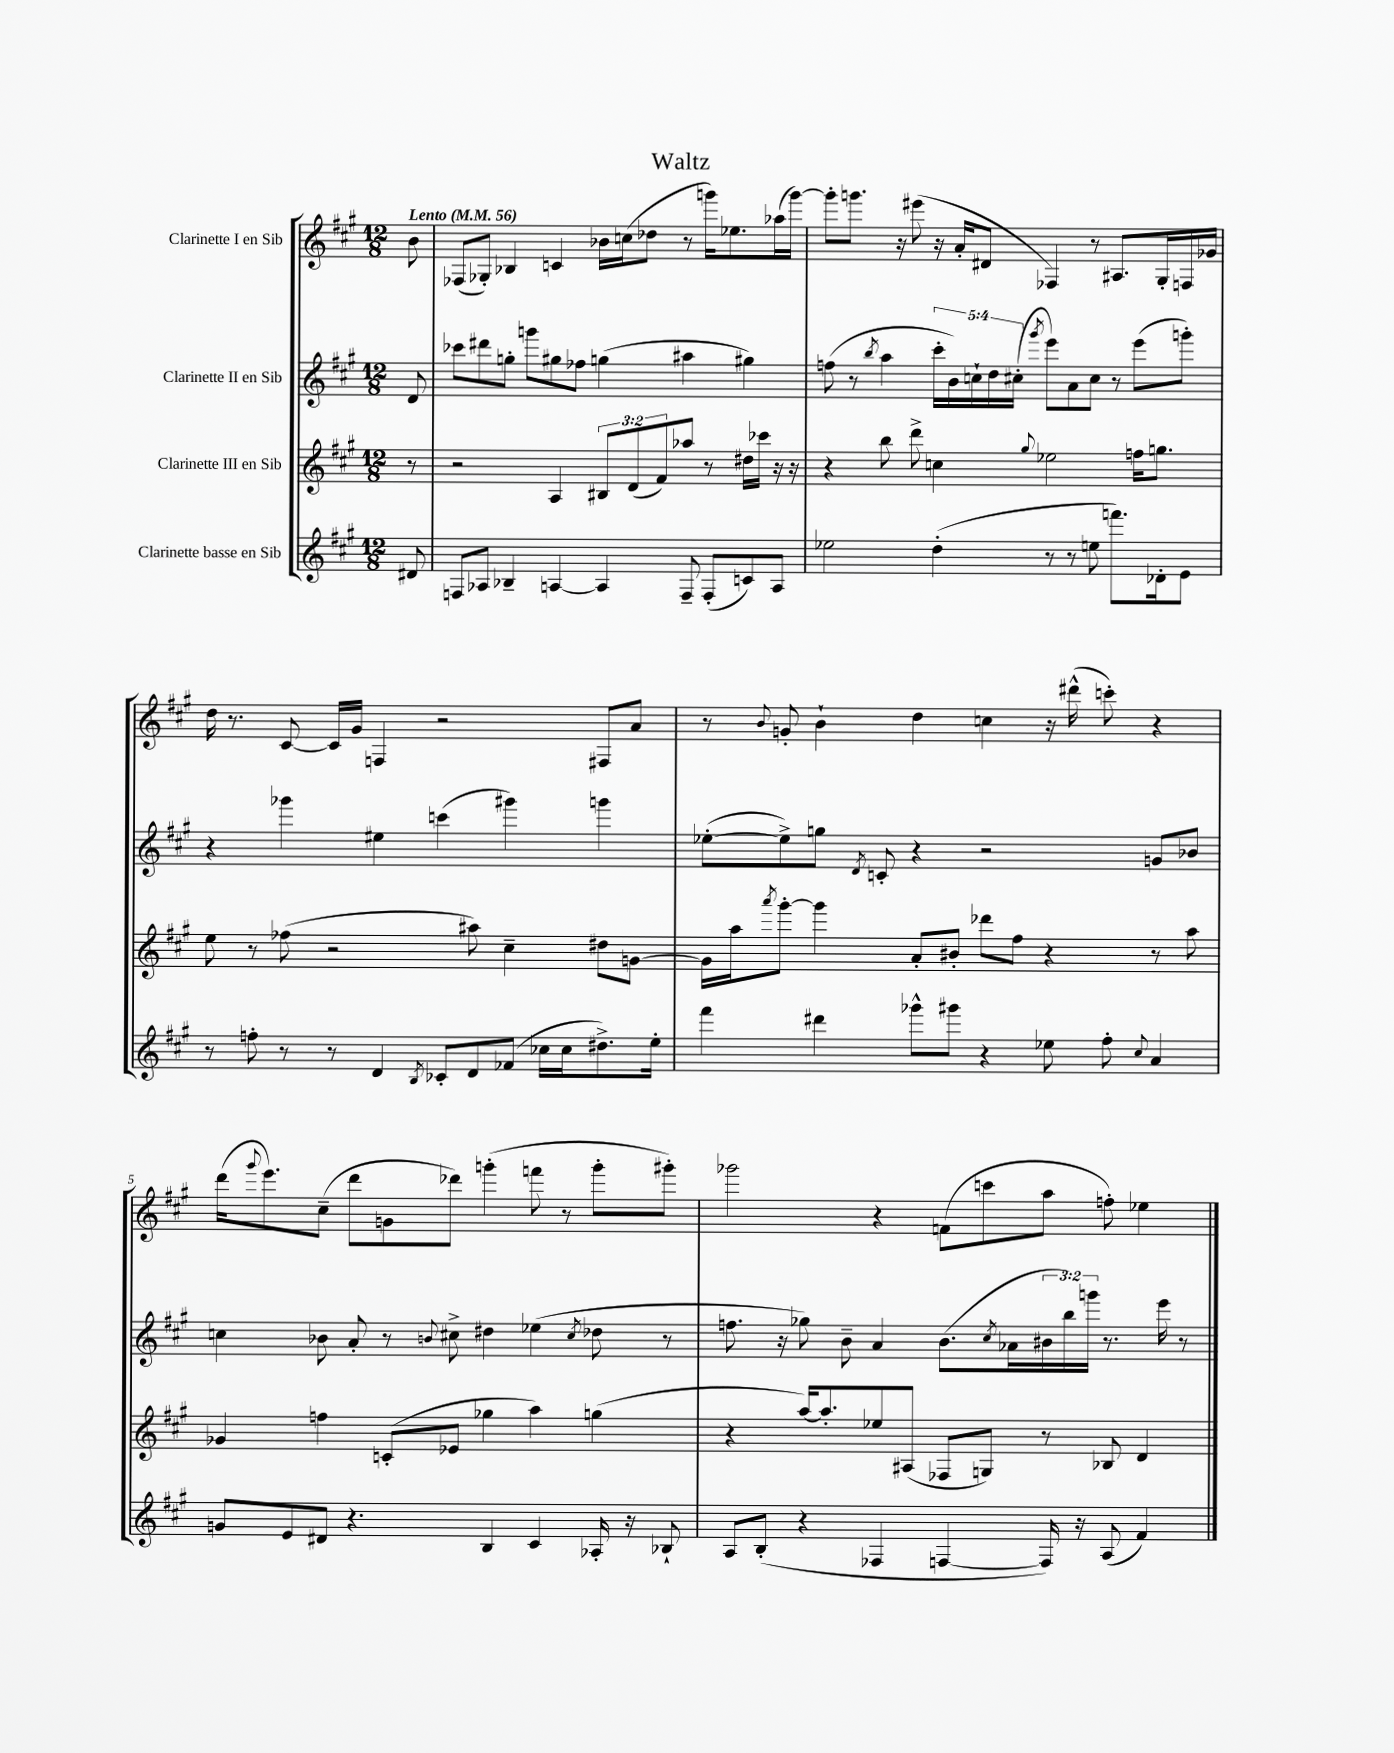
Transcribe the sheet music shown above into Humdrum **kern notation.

**kern	**kern	**kern	**kern
*staff4	*staff3	*staff2	*staff1
*clefG2	*clefG2	*clefG2	*clefG2
*k[f#c#g#]	*k[f#c#g#]	*k[f#c#g#]	*k[f#c#g#]
*M12/8	*M12/8	*M12/8	*M12/8
*MM56	*MM56	*MM56	*MM56
8d#	8r	8d	8b
=	=	=	=
8F	2r	8ccc-	(8F-
8A-	.	8ddd#	8G-')
4B-~	.	8gg'	4B-
.	.	8ggg	.
[4A	4A	8gg#	4c
.	.	8ff-	.
4A]	12B#	(4gg	16b-
.	.	.	(16cc
.	(12d	.	.
.	.	.	8dd-
.	12f#)	.	.
8F~	8aa-	4aa#	8r
(8F'	8r	.	16ggg)
.	.	.	8.ee-
8c)	16dd#	4gg#)	.
.	16ccc-	.	.
8A	16r	.	(16aa-
.	16r	.	[16ggg)
=	=	=	=
2ee-	4r	(8ff	8ggg']
.	.	8r	8.ggg
.	.	8qbb	.
.	8bb	4aa	.
.	.	.	16r
.	8ddd^	.	(8eee#
(4dd'	4cc	20ccc#'	16r
.	.	20b)	.
.	.	.	16a'
.	.	20cc`	.
.	.	.	8d#
.	.	20dd	.
.	.	(20cc#'	.
.	8qqgg#	8qggg#	.
8r	2ee-	8eee)	4F-)
8r	.	8a	.
8ee	.	8cc#	8r
8.fff)	.	8r	8.A#
.	16ff	(8eee	.
16d-'	8.gg	.	16G#'
8e	.	8ggg')	16F
.	.	.	16g-
=	=	=	=
8r	8ee	4r	16dd
.	.	.	8.r
8ff'	8r	.	.
8r	(8ff-	4ggg-	[8c#
8r	2r	.	16c#]
.	.	.	16g#
4d	.	4ee#	4F
8qB	.	.	.
8c-'	.	(4ccc	2r
8d	8aa#)	.	.
(8f-	4cc#~	4ggg#)	.
16cc-	.	.	.
16cc-	.	.	.
8.dd#^)	8dd#	4ggg	8F#
.	[8g	.	8a
16ee'	.	.	.
=	=	=	=
4fff#	16g]	([8ee-'	8r
.	16aa	.	.
.	8qaaa	.	8qqb
.	[8ggg#'	8ee-^])	8g'
4ddd#	4ggg#]	8gg	4b`
.	.	8qd	.
.	.	8c'	.
8ggg-^^	8a'	4r	4dd
8ggg#	8b#'	.	.
4r	8ddd-	2r	4cc
.	8ff#	.	.
8ee-	4r	.	16r
.	.	.	(16ddd#^^
8ff#'	.	.	8ccc')
8qqcc#	.	.	.
4a	8r	8g	4r
.	8aa	8b-	.
=	=	=	=
8g	4g-	4cc	(16ddd
.	.	.	8qqggg#
.	.	.	8.eee)
8e	.	.	.
8d#	4ff	8b-	(8cc#~
4.r	.	8a'	8ddd
.	(8c'	8r	8g
.	.	8qqb	.
.	8e-	8cc#^	8ddd-)
4B	4gg-	4dd#	(4ggg'
4c#	4aa)	(4ee-	8fff
.	.	.	8r
.	.	8qcc#	.
16A-'	(4gg	8dd-	8ggg'
16r	.	.	.
8B-`	.	8r	8ggg#')
=	=	=	=
8A	4r	8.ff	2ggg-
(8B'	.	.	.
.	.	16r	.
4r	[16aa)	8gg-)	.
.	8.aa']	.	.
.	.	8b~	.
4F-	8ee-	4a	4r
.	(8A#	.	.
[4F	8F-	(8.b	(8f
.	8G)	.	8ccc
.	.	8qcc#	.
.	.	16a-	.
16F])	8r	24b#	8aa
.	.	24bb)	.
16r	.	.	.
.	.	24ggg	.
(8A	8B-	8.r	8ff')
4f#)	4d	.	4ee-
.	.	16eee	.
.	.	8r	.
==	==	==	==
*-	*-	*-	*-
